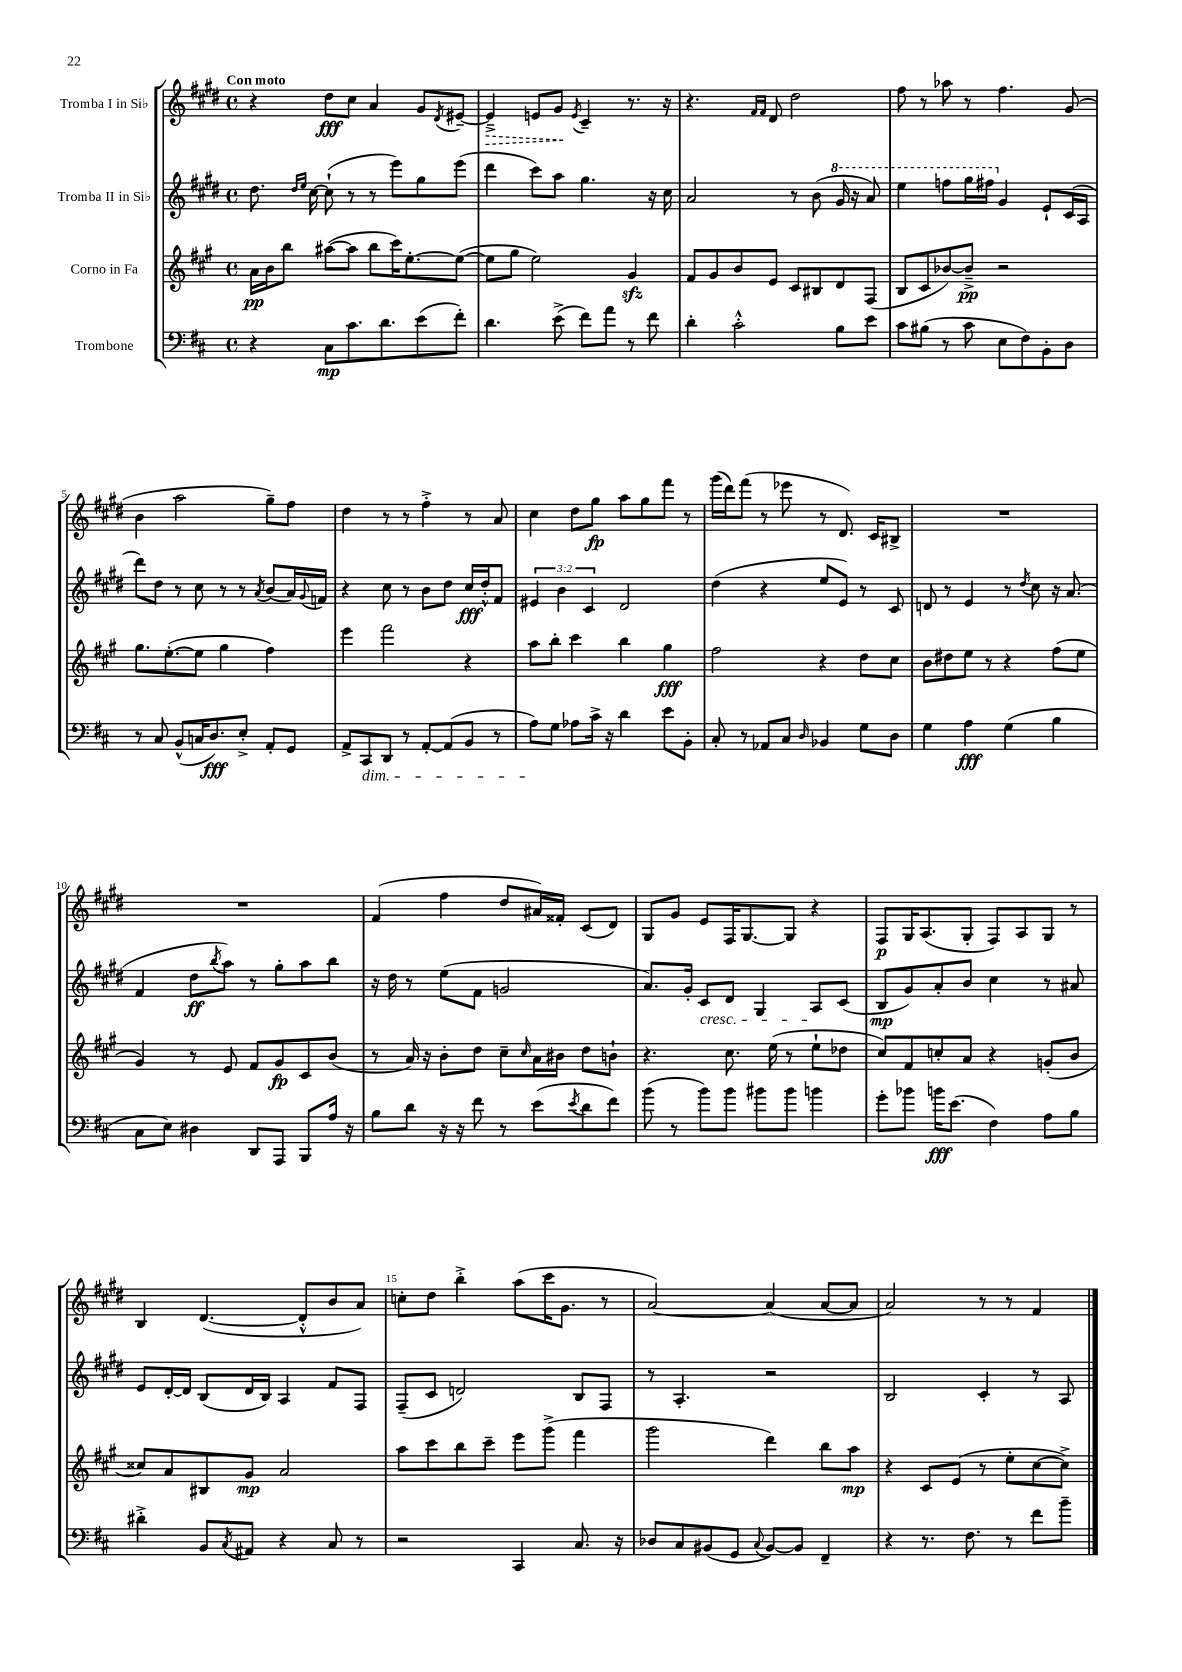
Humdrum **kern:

**kern	**kern	**kern	**kern
*staff4	*staff3	*staff2	*staff1
*clefF4	*clefG2	*clefG2	*clefG2
*k[f#c#]	*k[f#c#g#]	*k[f#c#g#d#]	*k[f#c#g#d#]
*M4/4	*M4/4	*M4/4	*M4/4
*met(c)	*met(c)	*met(c)	*met(c)
4r	16a	8.dd#	4r
.	16b	.	.
.	8bb	.	.
.	.	16qqdd#	.
.	.	16qqee	.
.	.	[16cc#	.
8C#	([8aa#	(8cc#`]	8dd#
8.c#	8aa#]	8r	8cc#
.	8bb	8r	4a
8.d	.	.	.
.	16ccc#)	8eee)	.
.	[8.ee'	.	.
(8e	.	8gg#	8g#
.	.	.	8qd#
8f#')	(8ee_	(8eee	[8e#~
=	=	=	=
4.d	8ee]	4ddd#	4e#~^]
.	8gg#	.	.
.	2ee)	8ccc#)	8e
(8e^	.	8aa	8g#
.	.	.	8qe
8f#)	.	4.gg#	4c#~
8a	.	.	.
8r	4g#	.	8.r
8f#	.	16r	.
.	.	16cc#	16r
=	=	=	=
4d'	8f#	2a	4.r
.	8g#	.	.
2c#'^^	8b	.	.
.	.	.	16qqf#
.	.	.	16qqf#
.	8e	.	8d#
.	8c#	8r	2dd#
.	8B#	(8b	.
8B	8d	16gg#	.
.	.	16r	.
8e	(8F#	8aa)	.
=	=	=	=
8c#	8B	4eee	8ff#
(8B#	8c#	.	8r
8r	[8b-)	8fff	8aa-
8c#	8b-~^]	16ggg#	8r
.	.	16fff#	.
8E	2r	4g#	4.ff#
8F#)	.	.	.
8BB'	.	8e`	.
8D	.	(16c#	(8g#
.	.	16A	.
=	=	=	=
8r	8.gg#	8ddd#)	4b
8C#	.	8dd#	.
.	([8.ee'	.	.
(8BB^^	.	8r	2aa
16C	8ee]	8cc#	.
8.D)	.	.	.
.	4gg#	8r	.
8E'^	.	8r	.
.	.	8qa	.
8AA'	4ff#)	(8b	8gg#~)
8GG	.	16a)	8ff#
.	.	8qqg#	.
.	.	16f	.
=	=	=	=
8AA^	4eee	4r	4dd#
8CC#	.	.	.
8DD	2fff#	8cc#	8r
8r	.	8r	8r
[8AA'	.	8b	4ff#'^
(8AA]	.	8dd#	.
8BB	4r	16cc#	8r
.	.	16dd#'^^	.
8r	.	8f#	8a
=	=	=	=
8A)	8aa	6e#	4cc#
8G	8bb'	.	.
.	.	6b	.
8A-	4ccc#	.	8dd#
.	.	6c#	.
16c#^	.	.	8gg#
16r	.	.	.
4d	4bb	2d#	8aa
.	.	.	8gg#
8e	4gg#	.	8fff#
8BB'	.	.	8r
=	=	=	=
8C#'	2ff#	(4dd#	(16ggg#
.	.	.	16ddd#)
8r	.	.	(8fff#
8AA-	.	4r	8r
8C#	.	.	8eee-
16qqD	.	.	.
4BB-	4r	8ee	8r
.	.	8e)	8.d#)
8G	8dd	8r	.
.	.	.	16c#
8D	8cc#	8c#	8B#^
=	=	=	=
4G	8b	8d	1r
.	8dd#	8r	.
4A	8ee	4e	.
.	8r	.	.
(4G	4r	8r	.
.	.	8qdd#	.
.	.	8cc#	.
4B	(8ff#	16r	.
.	.	(8.a	.
.	8ee	.	.
=	=	=	=
8C#	4g#)	4f#	1r
8E)	.	.	.
4D#	8r	8dd#	.
.	.	8qbb	.
.	8e	8aa)	.
8DD	8f#	8r	.
8AAA	8g#	8gg#'	.
8BBB	8c#	8aa	.
16A	(8b	8bb	.
16r	.	.	.
=	=	=	=
8B	8r	16r	(4f#
.	.	16dd#	.
8d	16a)	8r	.
.	16r	.	.
16r	8b'	(8ee	4ff#
16r	.	.	.
8f#	8dd	8f#	.
8r	8cc#~	2g	8dd#
.	16qqcc#	.	.
(8e	16a	.	16a#)
.	16b#	.	16f##'
8qe	.	.	.
8d	8dd	.	(8c#
8f#)	8b`	.	8d#)
=	=	=	=
(8b	4.r	8.a)	8G#
8r	.	.	8g#
.	.	16g#'	.
8b)	.	8c#	8e
8b	8.cc#	8d#	16F#
.	.	.	[8.G#
8b#	.	4G#	.
.	(16ee	.	.
8b#	8r	.	8G#]
4b	8ee`	8A	4r
.	8dd-	(8c#	.
=	=	=	=
8g'	8cc#)	8B	8F#
8b-	8f#	8g#)	16G#
.	.	.	(8.A
16b	8cc'	8a'	.
(8.e	.	.	.
.	8a	8b	8G#'
4F#)	4r	4cc#	8F#)
.	.	.	8A
8A	(8g'	8r	8G#
8B	8b	8a#	8r
=	=	=	=
4d#'^	8cc##)	8e	4B
.	8a	[16d#'	.
.	.	16d#]	.
8BB	8B#	(8B	([4.d#
8qC#	.	.	.
8AA#	8g#	16d#	.
.	.	16B)	.
4r	2a	4A	.
.	.	.	8d#'^^]
8C#	.	8f#	8b
8r	.	8F#	8a)
=	=	=	=
2r	8aa	(8F#~	8cc'
.	8ccc#	8c#	8dd#
.	8bb	2d)	4bb'^
.	8ccc#~	.	.
4CC#	8eee	.	(8aa
.	(8ggg#^	.	16ccc#
.	.	.	8.g#
8.C#	4fff#	8B	.
.	.	8F#	8r
16r	.	.	.
=	=	=	=
8D-	2ggg#	8r	[2a)
8C#	.	4.A'	.
(8BB#	.	.	.
8GG	.	.	.
8qqC#	.	.	.
[8BB#)	4ddd)	2r	(4a]
8BB#]	.	.	.
4FF#~	8bb	.	[8a
.	8aa	.	8a]
=	=	=	=
4r	4r	2B	2a)
8.r	8c#	.	.
.	(8e	.	.
8.F#	.	.	.
.	8r	4c#'	8r
8r	8ee'	.	8r
8f#	[8cc#	8r	4f#
8b~	8cc#^])	8A	.
==	==	==	==
*-	*-	*-	*-
